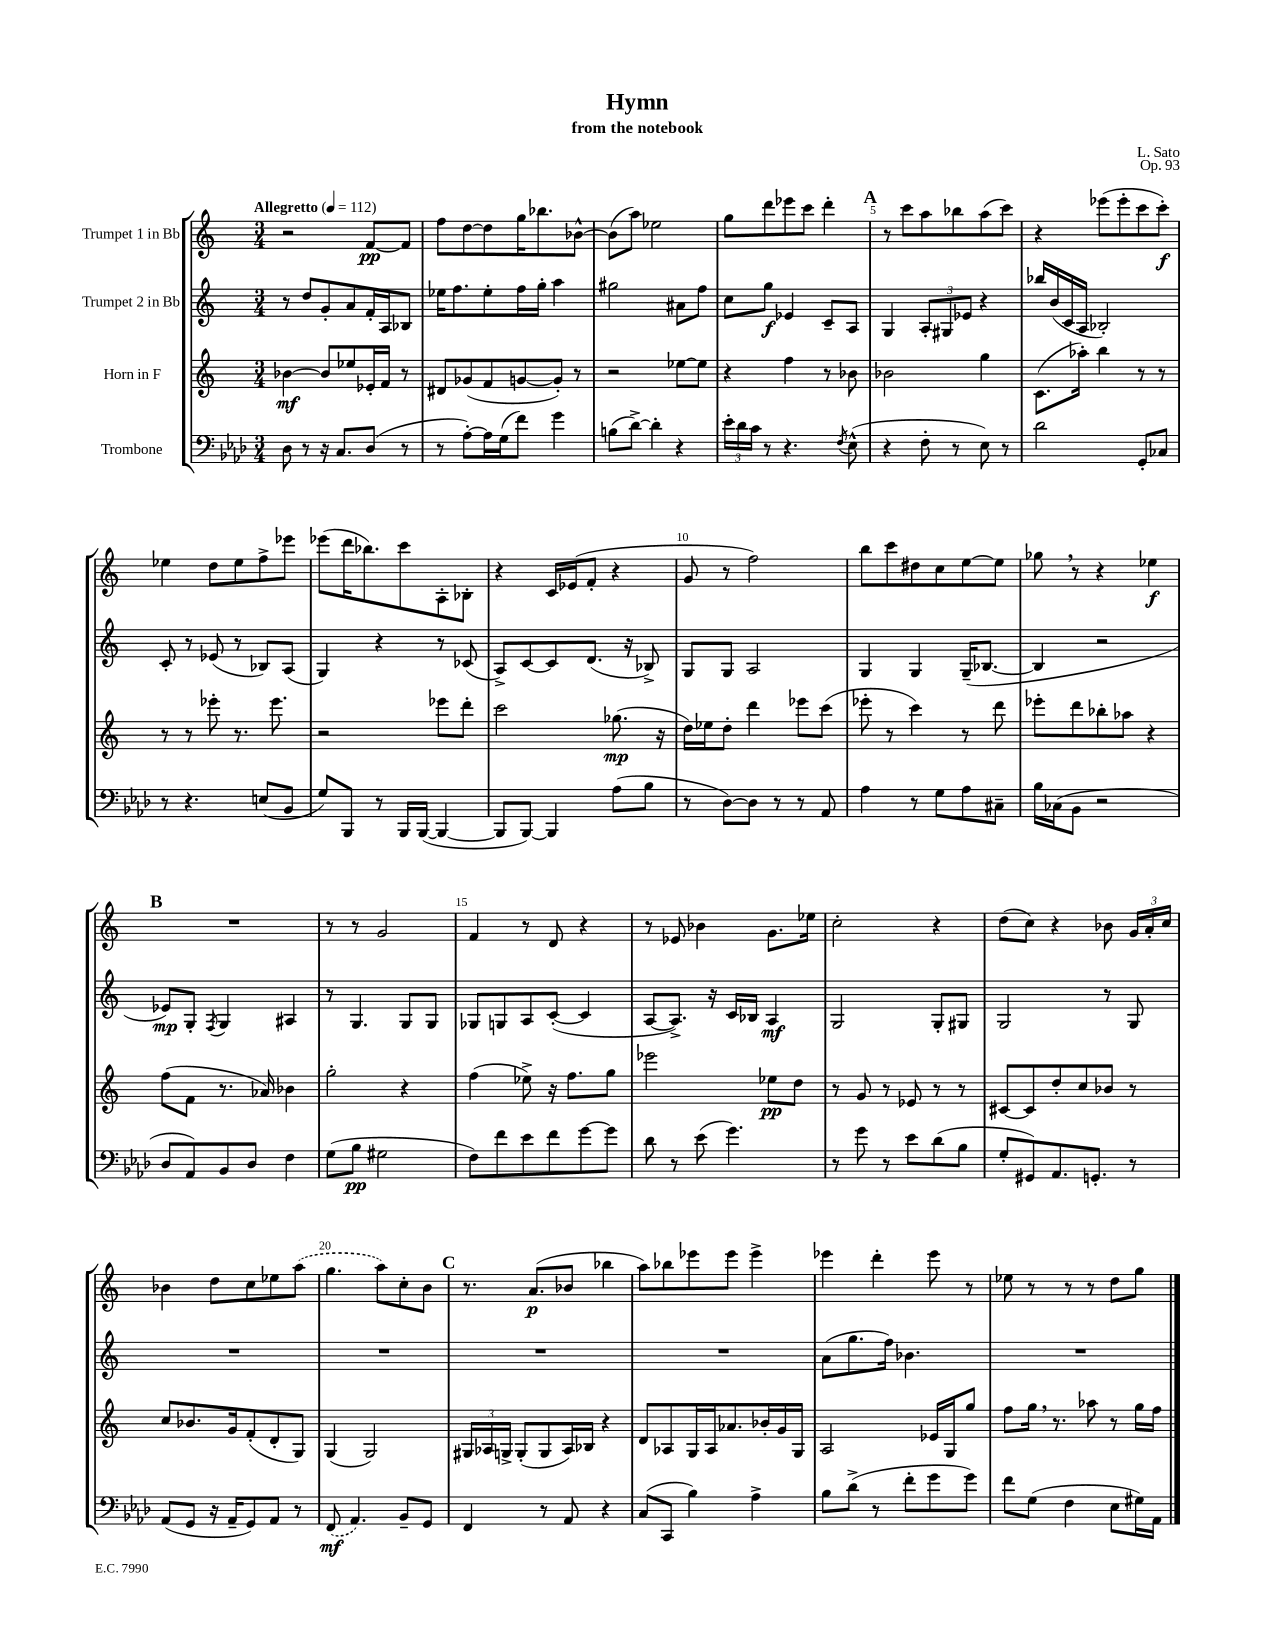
\header { title = "Hymn" composer = "L. Sato" subtitle = "from the notebook" opus = "Op. 93" }
<<
\new StaffGroup <<
\new Staff = "s0" \with { instrumentName = "Trumpet 1 in Bb" } {
    \clef treble \key c \major \numericTimeSignature \time 3/4 \tempo "Allegretto" 4 = 112
    \autoBeamOff r2 f'8[~\pp f'8] |
    f''8[ d''8~ d''8 g''16 bes''8. bes'8]~-^ |
    bes'8[( a''8]) ees''2 |
    g''8[ d'''8 ees'''8 c'''8] d'''4-. |
    \mark \markup { \bold "A" } r8 c'''8[ a''8 bes''8 a''8( c'''8]) |
    r4 ees'''8[( ees'''8-. c'''8 c'''8]-.\f) |
    ees''4 d''8[ ees''8 f''8-> ees'''8] |
    ees'''8[( d'''16 bes''8.) c'''8 a8-. bes8]-. |
    r4 c'16[ ees'16( f'8]-. r4 |
    g'8 r8 f''2) |
    b''8[ c'''8 dis''8 c''8 e''8~ e''8] |
    ges''8 \breathe r8 r4 ees''4\f |
    \mark \markup { \bold "B" } R2. |
    r8 r8 g'2 |
    f'4 r8 d'8 r4 |
    r8 ees'8 bes'4 g'8.[ ees''16] |
    c''2-. r4 |
    d''8[( c''8]) r4 bes'8 \tuplet 3/2 { g'16[ a'16-. c''16] } |
    bes'4 d''8[ c''8 ees''8 \once \slurDashed a''8]( |
    g''4. a''8[) c''8-. b'8] |
    \mark \markup { \bold "C" } r8. a'8.[\p( bes'8] bes''4 |
    a''8[) bes''8 ees'''8 ees'''8] ees'''4-> |
    ees'''4 d'''4-. ees'''8 r8 |
    ees''8 r8 r8 r8 d''8[ g''8] \bar "|." |
}
\new Staff = "s1" \with { instrumentName = "Trumpet 2 in Bb" } {
    \clef treble \key c \major \numericTimeSignature \time 3/4
    \autoBeamOff r8 d''8[ g'8-. a'8 f'16-. a16 bes8] |
    ees''16[ f''8. ees''8-. f''16 g''16]-. a''4 |
    gis''2 ais'8[ f''8] |
    c''8[ g''8]\f ees'4 c'8[-- a8] |
    \mark \markup { \bold "A" } g4 \tuplet 3/2 { a8[-. gis8 ees'8] } r4 |
    bes''16[ b'16( c'16 a16] bes2-.) |
    c'8-. r8 ees'8( r8 bes8[) a8]( |
    g4) r4 r8 ces'8( |
    a8[->) c'8~ c'8 d'8.]( r16 bes8->) |
    g8[ g8] a2 |
    g4 g4 g16[--( bes8.]~ |
    bes4 r2 |
    \mark \markup { \bold "B" } ees'8[\mp) g8]-. \acciaccatura { f8 } g4 ais4 |
    r8 g4. g8[ g8] |
    ges8[ g8 a8 c'8]~-.( c'4 |
    a8[~ a8.]->) r16 c'16[ bes16] a4\mf |
    g2 g8[-. gis8] |
    g2 r8 g8 |
    R2. |
    R2. |
    \mark \markup { \bold "C" } R2. |
    R2. |
    a'8[( g''8. f''16]) bes'4. |
    R2. \bar "|." |
}
\new Staff = "s2" \with { instrumentName = "Horn in F" } {
    \clef treble \key c \major \numericTimeSignature \time 3/4
    \autoBeamOff bes'4~\mf bes'8[ ees''8 ees'16-. f'16] r8 |
    dis'8[ ges'8( f'8 g'8~ g'8]-.) r8 |
    r2 ees''8[~ ees''8] |
    r4 f''4 r8 bes'8 |
    \mark \markup { \bold "A" } bes'2 g''4 |
    c'8.[( aes''16]-.) b''4 r8 r8 |
    r8 r8 ees'''8-. r8. ees'''8. |
    r2 ees'''8[ d'''8]-. |
    c'''2 ges''8.\mp( r16 |
    d''16[) ees''16 d''8]-. d'''4 ees'''8[ c'''8]( |
    ees'''8-. r8 c'''4) r8 d'''8 |
    ees'''8[-. d'''8 bes''8-. aes''8] r4 |
    \mark \markup { \bold "B" } f''8[( f'8] r8. aes'16) bes'4 |
    g''2-. r4 |
    f''4( ees''8->) r16 f''8.[ g''8] |
    ees'''2 ees''8[\pp d''8] |
    r8 g'8 r8 ees'8 r8 r8 |
    cis'8[~ cis'8 d''8-. c''8 bes'8] r8 |
    c''8[ bes'8. g'16 f'8-.( d'8-. g8]) |
    g4( g2) |
    \mark \markup { \bold "C" } \tuplet 3/2 { gis16[ aes16 g16]-> } g8[-.( g8 aes16) bes16] r4 |
    d'8[ aes8 g16 aes16 aes'8. bes'16-. g'16 g16] |
    a2 ees'16[ g16 g''8] |
    f''8[ g''16] \breathe r8. aes''8 r8 g''16[ f''16] \bar "|." |
}
\new Staff = "s3" \with { instrumentName = "Trombone" } {
    \clef bass \key aes \major \numericTimeSignature \time 3/4
    \autoBeamOff des8 r8 r16 c8.[ des8]( r8 |
    r8 aes8[~-.) aes16 g16( f'8]) g'4 |
    b8[( des'8]~->) des'4-. r4 |
    \tuplet 3/2 { ees'16[-. des'16 c'16] } r8 r4. \acciaccatura { f8 } ees8-^( |
    \mark \markup { \bold "A" } r4 f8-. r8 ees8) r8 |
    des'2 g,8[-. ces8] |
    r8 r4. e8[( bes,8] |
    g8[) bes,,8] r8 bes,,16[ bes,,16]~( bes,,4~ |
    bes,,8[ bes,,8]~) bes,,4 aes8[( bes8] |
    r8 des8[~) des8] r8 r8 aes,8 |
    aes4 r8 g8[ aes8 cis8]-- |
    bes16[ ces16( bes,8] r2 |
    \mark \markup { \bold "B" } des8[ aes,8) bes,8 des8] f4 |
    g8[( bes8]\pp gis2 |
    f8[) f'8 ees'8 f'8 g'8~ g'8] |
    des'8 r8 ees'8( g'4.) |
    r8 g'8 r8 ees'8[ des'8( bes8] |
    g8[-. gis,8) aes,8. g,8.]-. r8 |
    aes,8[( g,8] r16 aes,16[-- g,8) aes,8] r8 |
    \once \slurDashed f,8\mf( aes,4.) bes,8[-- g,8] |
    \mark \markup { \bold "C" } f,4 r8 aes,8 r4 |
    c8[( c,8] bes4) aes4-> |
    bes8[ des'8]->( r8 f'8[-. g'8 g'8]) |
    f'8[ g8]( f4 ees8[ gis16) aes,16] \bar "|." |
}
>>
>>
\layout { \context { \Score \override BarNumber.break-visibility = ##(#f #t #t) barNumberVisibility = #(every-nth-bar-number-visible 5) } }
